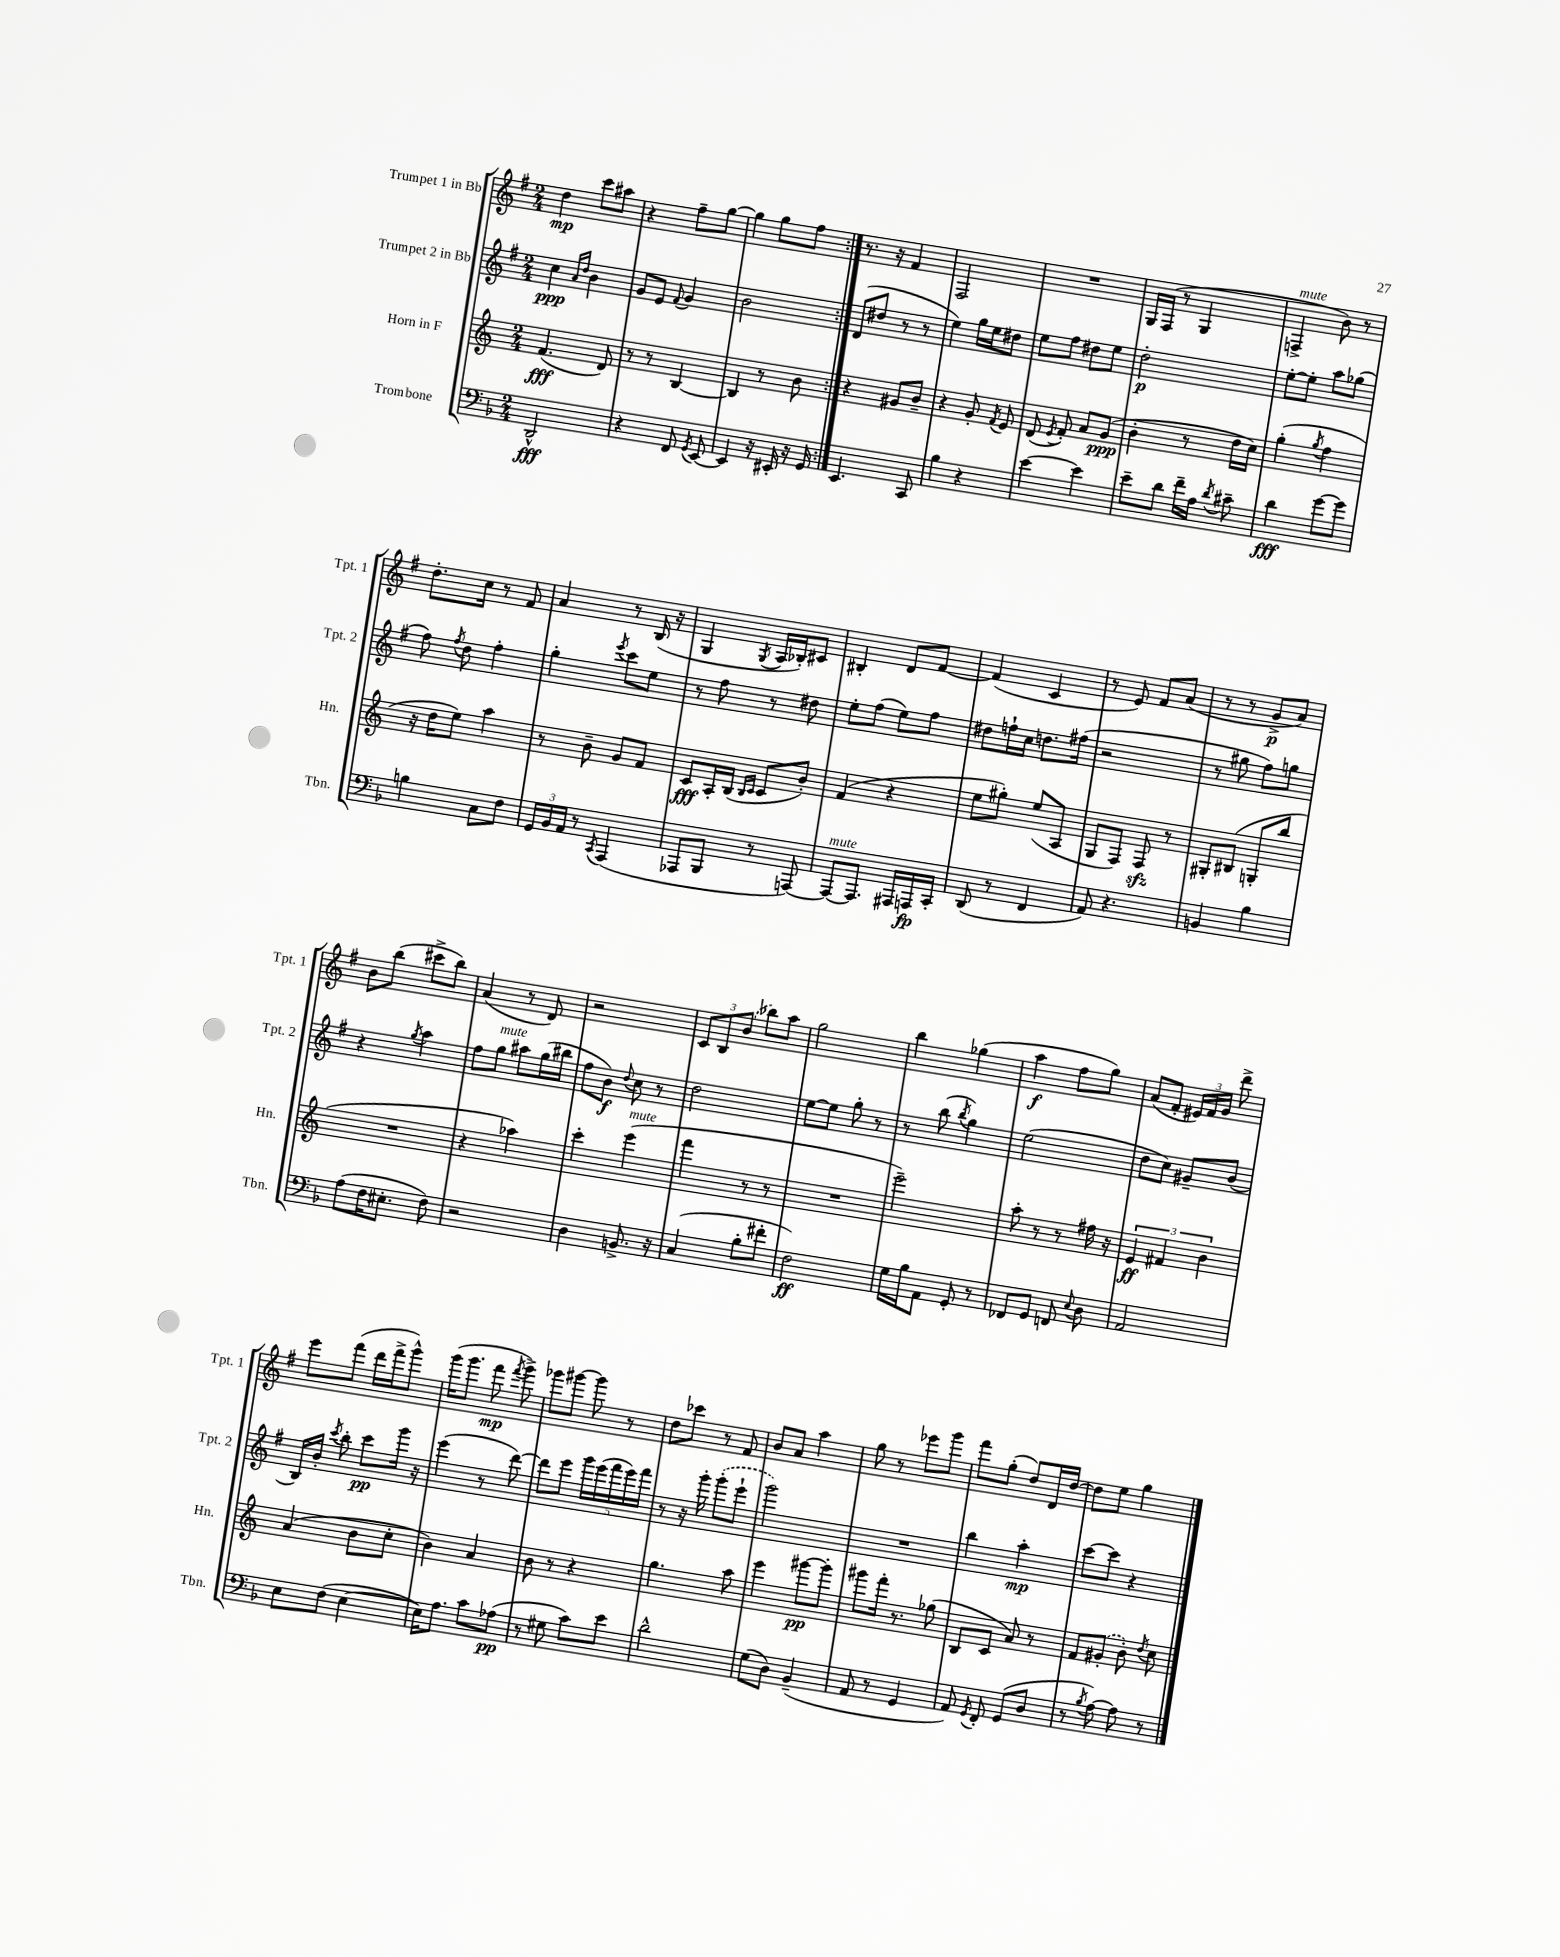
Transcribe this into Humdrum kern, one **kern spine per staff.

**kern	**dynam	**kern	**dynam	**kern	**dynam	**kern	**dynam
*part4	*part4	*part3	*part3	*part2	*part2	*part1	*part1
*staff4	*staff4	*staff3	*staff3	*staff2	*staff2	*staff1	*staff1
*I"Trombone	*	*I"Horn in F	*	*I"Trumpet 2 in Bb	*	*I"Trumpet 1 in Bb	*
*I'Tbn.	*	*I'Hn.	*	*I'Tpt. 2	*	*I'Tpt. 1	*
*clefF4	*	*clefG2	*	*clefG2	*	*clefG2	*
*k[b-]	*	*k[]	*	*k[f#]	*	*k[f#]	*
*M2/4	*	*M2/4	*	*M2/4	*	*M2/4	*
=1	=1	=1	=1	=1	=1	=1	=1
2DD^^/	fff	(4.f/	fff	4cc\	ppp	4dd\	mp
.	.	.	.	16qqa/LL	.	.	.
.	.	.	.	16qqdd/JJ	.	.	.
.	.	.	.	4b\	.	8ccc\L	.
.	.	8d/)	.	.	.	8aa#X\J	.
=2	=2	=2	=2	=2	=2	=2	=2
4r	.	8r	.	8g/L	.	4r	.
.	.	8r	.	8e/J	.	.	.
.	.	.	.	8qqf#/	.	.	.
8FF/	.	[4B/	.	4g/	.	8ff#~\L	.
8qGG/	.	.	.	.	.	.	.
[8EE/	.	.	.	.	.	[8gg\J	.
=3	=3	=3	=3	=3	=3	=3	=3
4EE/]	.	4B/]	.	2b\	.	4gg\]	.
16r	.	8r	.	.	.	8gg\L	.
16EE#X'/	.	.	.	.	.	.	.
16r	.	8b\	.	.	.	8ff#\J	.
16GG/	.	.	.	.	.	.	.
=4:|!	=4:|!	=4:|!	=4:|!	=4:|!	=4:|!	=4:|!	=4:|!
4.EE/	.	4r	.	(8d/L	.	8.r	.
.	.	.	.	8dd#X/J	.	.	.
.	.	.	.	.	.	16r	.
.	.	8g#X/L	.	8r	.	4f#/	.
8CC/	.	8b~/J	.	8r	.	.	.
=5	=5	=5	=5	=5	=5	=5	=5
4B-\	.	4r	.	4ee\)	.	2F#/	.
4r	.	8g'/	.	16gg\LL	.	.	.
.	.	.	.	16ee\J	.	.	.
.	.	8qf/	.	.	.	.	.
.	.	8e/	.	8dd#X\J	.	.	.
=6	=6	=6	=6	=6	=6	=6	=6
[4e\	.	(8d/	.	8ee\L	.	2r	.
.	.	8qe/	.	.	.	.	.
.	.	8f'/)	.	8ff#\J	.	.	.
4e\]	.	8a/L	.	8dd#X\L	.	.	.
.	.	(8g/J	ppp	8ee\J	.	.	.
=7	=7	=7	=7	=7	=7	=7	=7
8e~\L	.	4b'\	.	2dd'\	p	16G/LL	.
.	.	.	.	.	.	(16F#/JJ	.
8d\J	.	.	.	.	.	8r	.
16f~\LL	.	8r	.	.	.	4G/	.
16A\JJ	.	.	.	.	.	.	.
8qd/	.	.	.	.	.	.	.
8c#X~\	.	16dd\LL	.	.	.	.	.
.	.	16cc\JJ)	.	.	.	.	.
=8	=8	=8	=8	=8	=8	=8	=8
!	!	!	!	!	!	!LO:TX:a:i:t=mute	!
4d\	fff	(4gg'\	.	[8ee'\L	.	4Fn^/	.
.	.	.	.	8ee'\J]	.	.	.
.	.	8qgg/	.	.	.	.	.
[8g\L	.	4ff\	.	8aa\L	.	8b\)	.
8g\J]	.	.	.	(8gg-X\J	.	8r	.
!!LO:LB:g=z
=9	=9	=9	=9	=9	=9	=9	=9
4Bn\	.	16r	.	8ff#\)	.	8.dd'\L	.
.	.	16dd\KL	.	.	.	.	.
.	.	.	.	8qff#/	.	.	.
.	.	8ee\J)	.	8dd\	.	.	.
.	.	.	.	.	.	16cc\Jk	.
8C\L	.	4aa\	.	4ff#'\	.	8r	.
8F\J	.	.	.	.	.	8f#/	.
=10	=10	=10	=10	=10	=10	=10	=10
24GG/LL	.	8r	.	4gg'\	.	4a/	.
24BB-/	.	.	.	.	.	.	.
24AA/JJ	.	.	.	.	.	.	.
8r	.	8b~\	.	.	.	.	.
8qCC/	.	.	.	8qeee/	.	.	.
(4AAA/	.	8g/L	.	8ccc\L	.	8r	.
.	.	8f/J	.	8ee\J	.	(16B/	.
.	.	.	.	.	.	16r	.
=11	=11	=11	=11	=11	=11	=11	=11
8AAA-X/L	.	8c/L	fff	8r	.	4G/	.
8BBB-/J	.	16A'/L	.	8ff#\	.	.	.
.	.	(16B/JJ	.	.	.	.	.
.	.	16qqB/LL	.	.	.	.	.
.	.	16qqc/JJ	.	.	.	8qG/	.
8r	.	8c/L	.	8r	.	16A/LL	.
.	.	.	.	.	.	16B-X'/J)	.
[8AAAn/)	.	8b'/J)	.	8dd#X\	.	8c#X/J	.
=12	=12	=12	=12	=12	=12	=12	=12
!LO:TX:a:i:t=mute	!	!	!	!	!	!	!
8AAA/L_	.	(4f/	.	8ee'\L	.	4B#X'/	.
8.AAA/J]	.	.	.	(8ff#\J	.	.	.
.	.	4r	.	8ee\L)	.	8d/L	.
16AAA#X/LL	.	.	.	.	.	.	.
16AAAn/	fp	.	.	8ff#\J	.	[8f#/J	.
16CC'/JJ	.	.	.	.	.	.	.
=13	=13	=13	=13	=13	=13	=13	=13
(8DD/	.	8ee\L	.	8dd#X\L	.	(4f#/]	.
8r	.	8gg#X'\J)	.	16ffn`\L	.	.	.
.	.	.	.	16cc\JJ	.	.	.
4FF/	.	(8ee/L	.	8.ddn\L	.	4c/	.
.	.	8A/J	.	.	.	.	.
.	.	.	.	(16ff#X\Jk	.	.	.
=14	=14	=14	=14	=14	=14	=14	=14
8AA/)	.	8G/L	.	2r	.	8r	.
4.r	.	8F/J)	.	.	.	8e/)	.
.	.	8Fzz/	.	.	.	8f#/L	.
.	.	8r	.	.	.	(8a/J	.
=15	=15	=15	=15	=15	=15	=15	=15
4BBn/	.	8G#X'/L	.	8r	.	8r	.
.	.	(8B#X/J	.	8gg#X\	.	8r	.
4B-\	.	8Gn'/L	.	8ff#\L)	.	8g^/L	p
.	.	8bb/J	.	8ggn\J	.	8a/J)	.
!!LO:LB:g=z
=16	=16	=16	=16	=16	=16	=16	=16
(8A\L	.	2r	.	4r	.	8b\L	.
16F\K	.	.	.	.	.	(8bb\J	.
8.E#X'\J	.	.	.	.	.	.	.
.	.	.	.	8qgg/	.	.	.
.	.	.	.	4aa\	.	8ccc#X^\L	.
8F\)	.	.	.	.	.	8bb\J)	.
=17	=17	=17	=17	=17	=17	=17	=17
2r	.	4r	.	8ff#\L	.	(4a/	.
!	!	!	!	!LO:TX:a:i:t=mute	!	!	!
.	.	.	.	8gg\J	.	.	.
.	.	4aa-X\)	.	8aa#X\L	.	8r	.
.	.	.	.	(16gg\L	.	8d/)	.
.	.	.	.	16bb#X\JJ	.	.	.
=18	=18	=18	=18	=18	=18	=18	=18
4D\	.	4ccc'\	.	8ff#\L	.	2r	.
.	.	.	.	8b\J)	f	.	.
.	.	.	.	8qqdd/	.	.	.
!	!	!LO:TX:a:i:t=mute	!	!	!	!	!
8.BBn^/	.	(4eee\	.	8cc\	.	.	.
.	.	.	.	8r	.	.	.
16r	.	.	.	.	.	.	.
=19	=19	=19	=19	=19	=19	=19	=19
(4C/	.	4fff\	.	2dd\	.	12c/L	.
.	.	.	.	.	.	12B/	.
.	.	.	.	.	.	(12b/J	.
8B-'\L	.	8r	.	.	.	8bb-X\L)	.
8f#X'\J	.	8r	.	.	.	8aa\J	.
=20	=20	=20	=20	=20	=20	=20	=20
2F\)	ff	2r	.	[8ee\L	.	2gg\	.
.	.	.	.	8ee\J]	.	.	.
.	.	.	.	8gg'\	.	.	.
.	.	.	.	8r	.	.	.
=21	=21	=21	=21	=21	=21	=21	=21
16G\LL	.	2eee~\)	.	8r	.	4bb\	.
16B-\J	.	.	.	.	.	.	.
8AA\J	.	.	.	(8bb\	.	.	.
.	.	.	.	8qbb/	.	.	.
8GG'/	.	.	.	4gg\)	.	(4gg-X\	.
8r	.	.	.	.	.	.	.
=22	=22	=22	=22	=22	=22	=22	=22
8FF-X/L	.	8aa'\	.	(2ee\	.	4aa\	f
8GG/J	.	8r	.	.	.	.	.
8FFn/	.	8r	.	.	.	8ff#\L	.
8qqE/	.	.	.	.	.	.	.
8D\	.	16ff#X\	.	.	.	8gg\J)	.
.	.	16r	.	.	.	.	.
=23	=23	=23	=23	=23	=23	=23	=23
2AA/	.	6e/	ff	8dd\L	.	(8a/L	.
.	.	.	.	8cc\J)	.	8f#'/J	.
.	.	6f#X/	.	.	.	.	.
.	.	.	.	8g#X~/L	.	24e#X/LL)	.
.	.	.	.	.	.	24f#/	.
.	.	6b\	.	.	.	24g/JJ	.
.	.	.	.	(8b/J	.	8ddd^\	.
!!LO:LB:g=z
=24	=24	=24	=24	=24	=24	=24	=24
8E\L	.	(4a/	.	16B/LL)	.	8eee\L	.
.	.	.	.	16b'/JJ	.	.	.
.	.	.	.	8qccc/	.	.	.
(8F\J	.	.	.	8bb'\	.	(8fff#\J	.
[4E\	.	8b\L	.	8ccc\L	pp	16ddd\LL	.
.	.	.	.	.	.	16fff#^\J	.
.	.	8cc'\J	.	16ggg\Jk	.	8ggg^^\J)	.
.	.	.	.	16r	.	.	.
=25	=25	=25	=25	=25	=25	=25	=25
16E\KL])	.	4b\)	.	(4eee\	.	(16ggg\KL	.
8.A\J	.	.	.	.	.	8.ggg\J	.
8c\L	.	4a/	.	8r	.	8fff#\	mp
.	.	.	.	.	.	8qfff#/	.
(8A-X\J	pp	.	.	[8ddd\)	.	8ggg^\)	.
=26	=26	=26	=26	=26	=26	=26	=26
8r	.	8b\	.	8ddd\L]	.	8ggg-X\L	.
8G#X\	.	8r	.	8eee\J	.	[8ggg#X\J	.
8c\L)	.	4r	.	20ggg\LL	.	8ggg#\]	.
.	.	.	.	(20eee\	.	.	.
.	.	.	.	20fff#\	.	.	.
8e\J	.	.	.	.	.	8r	.
.	.	.	.	20eee\)	.	.	.
.	.	.	.	20fff#\JJ	.	.	.
=27	=27	=27	=27	=27	=27	=27	=27
2d^^\	.	4.gg\	.	8r	.	8dd\L	.
.	.	.	.	16r	.	8ccc-X\J	.
.	.	.	.	16ggg'\	.	.	.
.	.	.	.	(8ggg'\L	.	8r	.
.	.	8aa\	.	8eee`\J	.	8f#/	.
=28	=28	=28	=28	=28	=28	=28	=28
(8G\L	.	4eee\	.	2ggg\)	.	8b/L	.
8D\J)	.	.	.	.	.	8a/J	.
(4BB-~/	.	[8ggg#X\L	pp	.	.	4aa\	.
.	.	8ggg#'\J]	.	.	.	.	.
=29	=29	=29	=29	=29	=29	=29	=29
8AA/	.	8ggg#X\L	.	2r	.	8gg\	.
8r	.	16fff'\Jk	.	.	.	8r	.
.	.	8.r	.	.	.	.	.
4GG/	.	.	.	.	.	8eee-X\L	.
.	.	(8gg-X\	.	.	.	8ggg\J	.
=30	=30	=30	=30	=30	=30	=30	=30
8AA/)	.	8B/L	.	4bb\	.	8fff#\L	.
8qGG/	.	.	.	.	.	.	.
8FF'/	.	8c/J	.	.	.	(8gg'\J	.
(8GG/L	.	8a/)	.	4aa'\	mp	8dd/L)	.
8D/J	.	8r	.	.	.	16d/L	.
.	.	.	.	.	.	[16dd/JJ	.
=31	=31	=31	=31	=31	=31	=31	=31
8r	.	8f/L	.	[8ccc\L	.	8dd\L]	.
8qB-/	.	.	.	.	.	.	.
[8A\)	.	(8g#X'/J	.	8ccc\J]	.	8ee\J	.
8A\]	.	8b'\)	.	4r	.	4gg\	.
.	.	8qdd/	.	.	.	.	.
8r	.	8cc\	.	.	.	.	.
==	==	==	==	==	==	==	==
*-	*-	*-	*-	*-	*-	*-	*-
